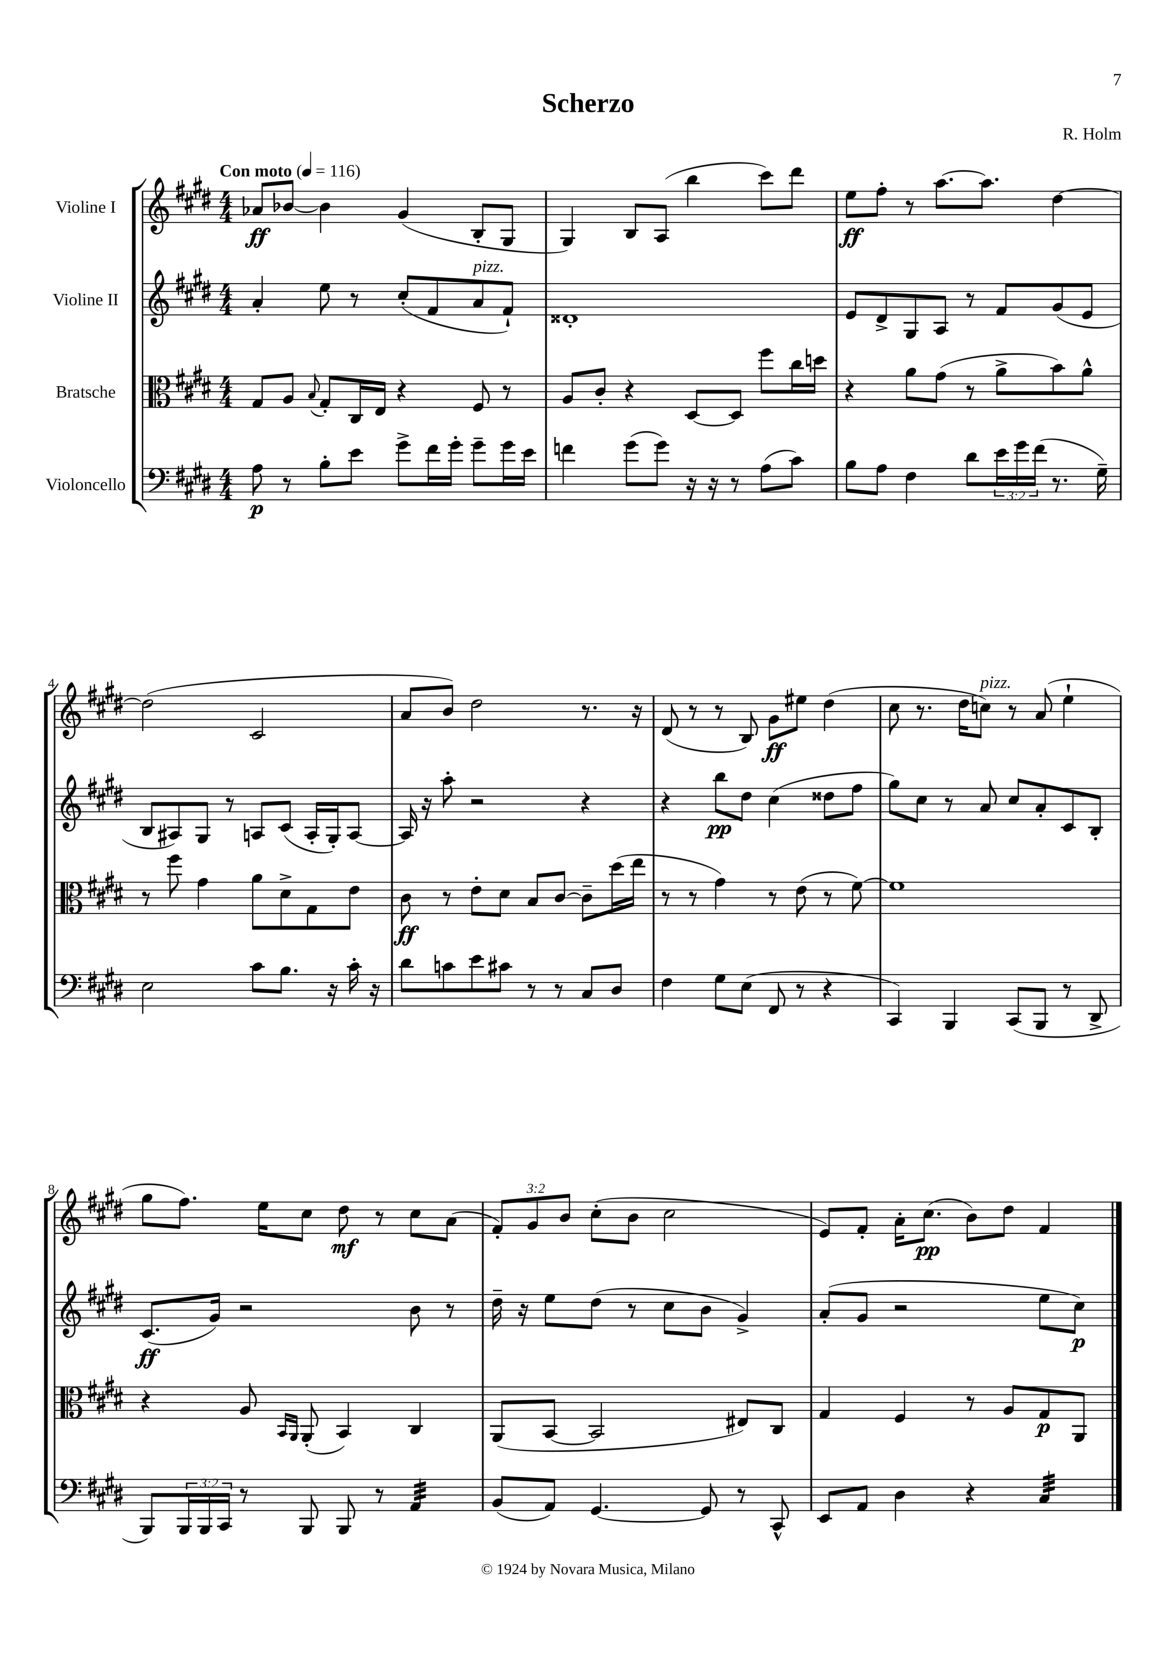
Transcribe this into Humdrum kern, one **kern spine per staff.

**kern	**dynam	**kern	**dynam	**kern	**dynam	**kern	**dynam
*part4	*part4	*part3	*part3	*part2	*part2	*part1	*part1
*staff4	*staff4	*staff3	*staff3	*staff2	*staff2	*staff1	*staff1
*I"Violoncello	*	*I"Bratsche	*	*I"Violine II	*	*I"Violine I	*
*clefF4	*	*clefC3	*	*clefG2	*	*clefG2	*
*k[f#c#g#d#]	*	*k[f#c#g#d#]	*	*k[f#c#g#d#]	*	*k[f#c#g#d#]	*
*M4/4	*	*M4/4	*	*M4/4	*	*M4/4	*
*MM116	*	*MM116	*	*MM116	*	*MM116	*
=1	=1	=1	=1	=1	=1	=1	=1
!	!	!	!	!	!	!LO:TX:a:B:t=Con moto	!
8A\	p	8G#/L	.	4a'/	.	8a-X/L	ff
8r	.	8A/J	.	.	.	[8b-X/J	.
.	.	8qqB/	.	.	.	.	.
8B'\L	.	8G#'/L	.	8ee\	.	4b-\]	.
8e\J	.	16C#/L	.	8r	.	.	.
.	.	16E/JJ	.	.	.	.	.
8g#^\L	.	4r	.	(8cc#'/L	.	(4g#/	.
16f#\L	.	.	.	8f#/	.	.	.
16g#'\JJ	.	.	.	.	.	.	.
!	!	!	!	!LO:TX:a:i:t=pizz.	!	!	!
8g#~\L	.	8F#/	.	8a/	.	8B'/L	.
16g#\L	.	8r	.	8f#`/J)	.	8G#/J	.
16e\JJ	.	.	.	.	.	.	.
=2	=2	=2	=2	=2	=2	=2	=2
4fn\	.	8A/L	.	1d##X'	.	4G#/)	.
.	.	8c#'/J	.	.	.	.	.
(8g#\L	.	4r	.	.	.	8B/L	.
8g#\J)	.	.	.	.	.	(8A/J	.
16r	.	[8D#/L	.	.	.	4bb\	.
16r	.	.	.	.	.	.	.
8r	.	8D#/J]	.	.	.	.	.
(8A\L	.	8ff#\L	.	.	.	8ccc#\L)	.
8c#\J)	.	16cc#\L	.	.	.	8ddd#\J	.
.	.	16ddn\JJ	.	.	.	.	.
=3	=3	=3	=3	=3	=3	=3	=3
8B\L	.	4r	.	8e/L	.	8ee\L	ff
8A\J	.	.	.	8d#^/	.	8ff#'\J	.
4F#\	.	8a\L	.	8G#/	.	8r	.
.	.	(8g#\J	.	8A/J	.	[8.aa\L	.
8d#\L	.	8r	.	8r	.	.	.
.	.	.	.	.	.	8.aa\J]	.
24e\L	.	8a^\L	.	8f#/L	.	.	.
24g#\	.	.	.	.	.	.	.
(24f#\JJ	.	.	.	.	.	.	.
8.r	.	8b\)	.	(8g#/	.	[4dd#\	.
.	.	8a^^\J	.	8e/J	.	.	.
16G#~\)	.	.	.	.	.	.	.
!!LO:LB:g=z
=4	=4	=4	=4	=4	=4	=4	=4
2E\	.	8r	.	8B/L	.	(2dd#\]	.
.	.	8ff#\	.	8A#X/)	.	.	.
.	.	4g#\	.	8G#/J	.	.	.
.	.	.	.	8r	.	.	.
8c#\L	.	8a\L	.	8An/L	.	2c#/	.
8.B\J	.	8d#^\	.	(8c#/J	.	.	.
.	.	8G#\	.	16A'/LL	.	.	.
16r	.	.	.	16G#'/J)	.	.	.
16c#'\	.	8e\J	.	[8A/J	.	.	.
16r	.	.	.	.	.	.	.
=5	=5	=5	=5	=5	=5	=5	=5
8d#\L	.	8c#\	ff	16A/]	.	8a/L	.
.	.	.	.	16r	.	.	.
8cn\	.	8r	.	8aa'\	.	8b/J)	.
8e\	.	8e'\L	.	2r	.	2dd#\	.
8c#X\J	.	8d#\J	.	.	.	.	.
8r	.	8B/L	.	.	.	.	.
8r	.	[8c#/J	.	.	.	.	.
8C#/L	.	8c#~\L]	.	4r	.	8.r	.
8D#/J	.	(16dd#\L	.	.	.	.	.
.	.	16ee\JJ	.	.	.	16r	.
=6	=6	=6	=6	=6	=6	=6	=6
4F#\	.	8r	.	4r	.	(8d#/	.
.	.	8r	.	.	.	8r	.
8G#\L	.	4g#\)	.	8bb\L	pp	8r	.
(8E\J	.	.	.	8dd#\J	.	8B/)	.
8FF#/	.	8r	.	(4cc#\	.	8g#\L	ff
8r	.	(8e\	.	.	.	8ee#X\J	.
4r	.	8r	.	8dd##X\L	.	(4dd#\	.
.	.	[8f#\)	.	8ff#\J	.	.	.
=7	=7	=7	=7	=7	=7	=7	=7
4CC#/)	.	1f#]	.	8gg#\L)	.	8cc#\	.
.	.	.	.	8cc#\J	.	8.r	.
4BBB/	.	.	.	8r	.	.	.
.	.	.	.	.	.	16dd#\KL	.
!	!	!	!	!	!	!LO:TX:a:i:t=pizz.	!
.	.	.	.	8a/	.	8ccn\J)	.
(8CC#/L	.	.	.	8cc#/L	.	8r	.
8BBB/J	.	.	.	8a'/	.	(8a/	.
8r	.	.	.	8c#/	.	4ee`\	.
8DD#^/	.	.	.	8B'/J	.	.	.
!!LO:LB:g=z
=8	=8	=8	=8	=8	=8	=8	=8
8BBB/L)	.	4r	.	(8.c#/L	ff	8gg#\L	.
24BBB/L	.	.	.	.	.	8.ff#\J)	.
24BBB/	.	.	.	.	.	.	.
.	.	.	.	16g#/Jk)	.	.	.
24CC#/JJ	.	.	.	.	.	.	.
8r	.	8A/	.	2r	.	.	.
.	.	.	.	.	.	16ee\KL	.
.	.	16qqBB/LL	.	.	.	.	.
.	.	16qqAA/JJ	.	.	.	.	.
8BBB/	.	(8AA'/	.	.	.	8cc#\J	.
8BBB/	.	4BB/)	.	.	.	8dd#\	mf
8r	.	.	.	.	.	8r	.
*tremolo	*	*	*	*	*	*	*
32AA/LLL	.	4C#/	.	8b\	.	8cc#\L	.
32AA/	.	.	.	.	.	.	.
32AA/	.	.	.	.	.	.	.
32AA/	.	.	.	.	.	.	.
32AA/	.	.	.	8r	.	(8a\J	.
32AA/	.	.	.	.	.	.	.
32AA/	.	.	.	.	.	.	.
32AA/JJJ	.	.	.	.	.	.	.
*Xtremolo	*	*	*	*	*	*	*
=9	=9	=9	=9	=9	=9	=9	=9
(8BB/L	.	(8AA/L	.	16dd#~\	.	12f#'/L)	.
.	.	.	.	16r	.	.	.
.	.	.	.	.	.	12g#/	.
8AA/J)	.	[8BB/J	.	8ee\L	.	.	.
.	.	.	.	.	.	12b/J	.
[4.GG#/	.	2BB/]	.	(8dd#\J	.	(8cc#'\L	.
.	.	.	.	8r	.	8b\J	.
.	.	.	.	8cc#\L	.	2cc#\	.
8GG#/]	.	.	.	8b\J	.	.	.
8r	.	8E#X/L)	.	4g#^/)	.	.	.
8CC#^^/	.	8C#/J	.	.	.	.	.
=10	=10	=10	=10	=10	=10	=10	=10
8EE/L	.	4G#/	.	(8a'/L	.	8e/L)	.
8AA/J	.	.	.	8g#/J	.	8f#'/J	.
4D#\	.	4F#/	.	2r	.	16a'\KL	.
.	.	.	.	.	.	(8.cc#\J	pp
4r	.	8r	.	.	.	8b\L)	.
.	.	8A/L	.	.	.	8dd#\J	.
*tremolo	*	*	*	*	*	*	*
32C#/LLL	.	8G#/	p	8ee\L	.	4f#/	.
32C#/	.	.	.	.	.	.	.
32C#/	.	.	.	.	.	.	.
32C#/	.	.	.	.	.	.	.
32C#/	.	8AA/J	.	8cc#\J)	p	.	.
32C#/	.	.	.	.	.	.	.
32C#/	.	.	.	.	.	.	.
32C#/JJJ	.	.	.	.	.	.	.
*Xtremolo	*	*	*	*	*	*	*
==	==	==	==	==	==	==	==
*-	*-	*-	*-	*-	*-	*-	*-
